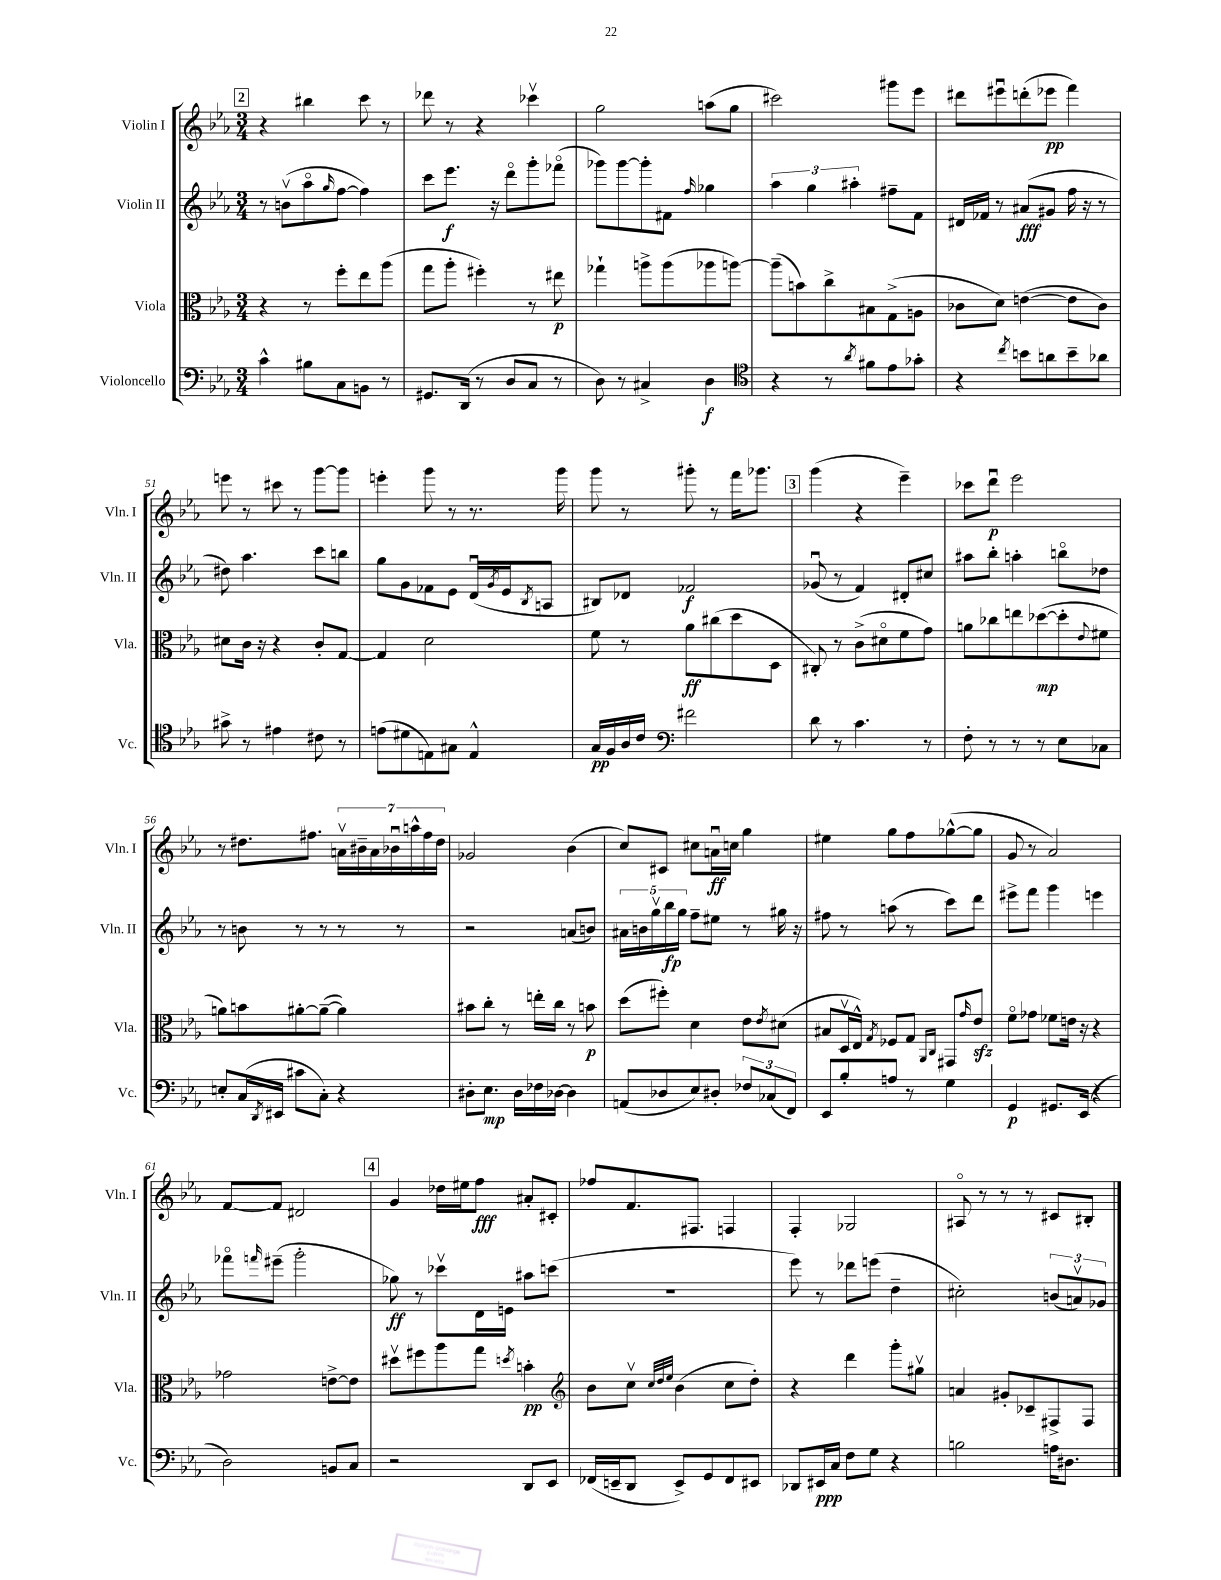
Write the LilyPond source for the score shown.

<<
\new StaffGroup <<
\new Staff = "s0" \with { instrumentName = "Violin I" shortInstrumentName = "Vln. I" } {
    \clef treble \key ees \major \numericTimeSignature \time 3/4
    \mark \markup { \box "2" } r4 bis''4 c'''8 r8 |
    des'''8 r8 r4 ces'''4\upbow |
    g''2 a''8( g''8 |
    cis'''2) gis'''8 ees'''8 |
    dis'''8 eis'''8\downbow d'''8-.( ees'''8\pp f'''4) |
    e'''8 r8 cis'''8 r8 g'''8~ g'''8 |
    e'''4-. g'''8 r8 r8. g'''16 |
    g'''8 r8 gis'''8-. r8 f'''16 ges'''8. |
    \mark \markup { \box "3" } g'''4( r4 ees'''4--) |
    ces'''8 d'''8\downbow\p ees'''2 |
    r8 dis''8. fis''8. \tuplet 7/4 { a'16\upbow bis'16-- a'16 bes'16\downbow a''16-^ fis''16 dis''16 } |
    ges'2 bes'4( |
    c''8) cis'8 cis''8 a'16\downbow\ff c''16 g''4 |
    eis''4 g''8 f''8 ges''8~-^( ges''8 |
    g'8 r8 aes'2) |
    f'8~ f'8 dis'2 |
    \mark \markup { \box "4" } g'4 des''16 eis''16 f''8\fff ais'8-. cis'8-. |
    fes''8 f'8. fis8. f4 |
    f4-. ges2 |
    ais8\flageolet r8 r8 r8 cis'8 bis8-. \bar "|." |
}
\new Staff = "s1" \with { instrumentName = "Violin II" shortInstrumentName = "Vln. II" } {
    \clef treble \key ees \major \numericTimeSignature \time 3/4
    \mark \markup { \box "2" } r8 b'8\upbow( aes''8\flageolet \grace { g''16 } f''8~ f''4) |
    c'''8 ees'''8.\f r16 d'''8\flageolet g'''8-. fes'''8\flageolet( |
    ges'''8) ges'''8~ ges'''8-. fis'8 \grace { f''16 } ges''4 |
    \tuplet 3/2 { aes''4 g''4 ais''4-. } fis''8-- f'8 |
    dis'16 fes'16 r8 ais'8\fff( gis'8 f''16 r16 r8 |
    dis''8) aes''4. c'''8 b''8 |
    g''8 g'8 fes'8 ees'8 d'16\downbow( \acciaccatura { g'8 } ees'16 \acciaccatura { bes8 } a8 |
    bis8) des'8 fes'2\f |
    \mark \markup { \box "3" } ges'8\downbow( r8 f'4) dis'8-. cis''8 |
    ais''8 bes''8-. a''4-. b''8\flageolet des''8 |
    r8 b'8 r8 r8 r8 r8 |
    r2 a'8( b'8) |
    \tuplet 5/4 { ais'16 b'16 g''16\upbow bes''16\fp g''16 } f''8-- eis''8 r8 gis''16 r16 |
    fis''8 r8 a''8( r8 c'''8) d'''8 |
    eis'''8-> f'''8 g'''4 e'''4 |
    fes'''8\flageolet \grace { f'''16 } eis'''8--( g'''2-. |
    \mark \markup { \box "4" } ges''8\ff) r8 ces'''8\upbow d'16 e'16 ais''8 c'''8( |
    R2. |
    ees'''8) r8 des'''8 e'''8( d''4-- |
    cis''2-.) \tuplet 3/2 { b'8( a'8\upbow) ges'8 } \bar "|." |
}
\new Staff = "s2" \with { instrumentName = "Viola" shortInstrumentName = "Vla." } {
    \clef alto \key ees \major \numericTimeSignature \time 3/4
    \mark \markup { \box "2" } r4 r8 f''8-. ees''8 aes''8( |
    g''8 aes''8-. fis''4-.) r8 eis''8\p |
    ges''4-! a''8-> a''8( aes''8 a''8~) |
    a''8--( b'8) c''8-> bis8 g8->( a8 |
    ces'8 d'8) e'4~( e'8 ces'8) |
    dis'8 c'16 r16 r4 c'8-. g8~ |
    g4 d'2 |
    f'8 r8 aes'8\ff cis''8( d''8 d8 |
    \mark \markup { \box "3" } cis8-.) r8 c'8->( dis'8\flageolet f'8 g'8) |
    a'8 ces''8 e''8 des''8~\mp( des''8-. \appoggiatura { ees'8 } fis'8 |
    a'8) b'8 ais'8~-. ais'8~--( ais'4) |
    bis'8 c''8-. r8 e''16-. c''16 r8 b'8\p |
    d''8( fis''8-.) d'4 ees'8 \acciaccatura { ees'8 } dis'8( |
    bis8 d16\upbow ees16-^) \acciaccatura { g8 } fes8 g8 \grace { aes,16 c16 } gis,8 \grace { g'16 } ees'8\sfz |
    f'8\flageolet ges'8 fes'8 e'16 r16 r4 |
    ges'2 e'8~-> e'8 |
    \mark \markup { \box "4" } dis''8\upbow fis''8 aes''8 g''8 \acciaccatura { d''8 } b'4-.\pp |
    \clef treble bes'8 c''8\upbow \grace { c''32 d''32 ees''32 } bes'4( c''8 d''8-.) |
    r4 d'''4 g'''8-. gis''8\upbow |
    a'4 gis'8-. ces'8-- fis8-> fis8 \bar "|." |
}
\new Staff = "s3" \with { instrumentName = "Violoncello" shortInstrumentName = "Vc." } {
    \clef bass \key ees \major \numericTimeSignature \time 3/4
    \mark \markup { \box "2" } c'4-^ bis8 c8 b,8 r8 |
    gis,8. d,16( r8 d8 c8 r8 |
    d8) r8 cis4-> d4\f |
    \clef tenor r4 r8 \acciaccatura { aes'8 } fis'8 ees'8 ges'8-. |
    r4 \acciaccatura { c''8 } b'8 a'8 b'8-- aes'8 |
    gis'8-> r8 eis'4 cis'8 r8 |
    e'8( dis'8 e8) gis8 e4-^ |
    g16\pp f16 aes16 c'16 \clef bass fis'2 |
    \mark \markup { \box "3" } d'8 r8 c'4. r8 |
    f8-. r8 r8 r8 ees8 ces8 |
    e8-. c16( \acciaccatura { d,8 } eis,16 cis'8 c8-.) r4 |
    dis8-. ees8.\mp dis16 fes16 des16~ des4 |
    a,8( des8 ees8) dis8-. \tuplet 3/2 { fes8 ces8( f,8) } |
    ees,8 bes8-. a8 r8 g4 |
    g,4\p gis,8. ees,16( r4 |
    d2) b,8 c8 |
    \mark \markup { \box "4" } r2 d,8 ees,8 |
    fes,16( e,16-- d,8 e,8->) g,8 fes,8 eis,8 |
    des,8 eis,16\ppp c16 f8 g8 r4 |
    b2 a16 dis8. \bar "|." |
}
>>
>>
\layout { \context { \Score currentBarNumber = #46 } }
